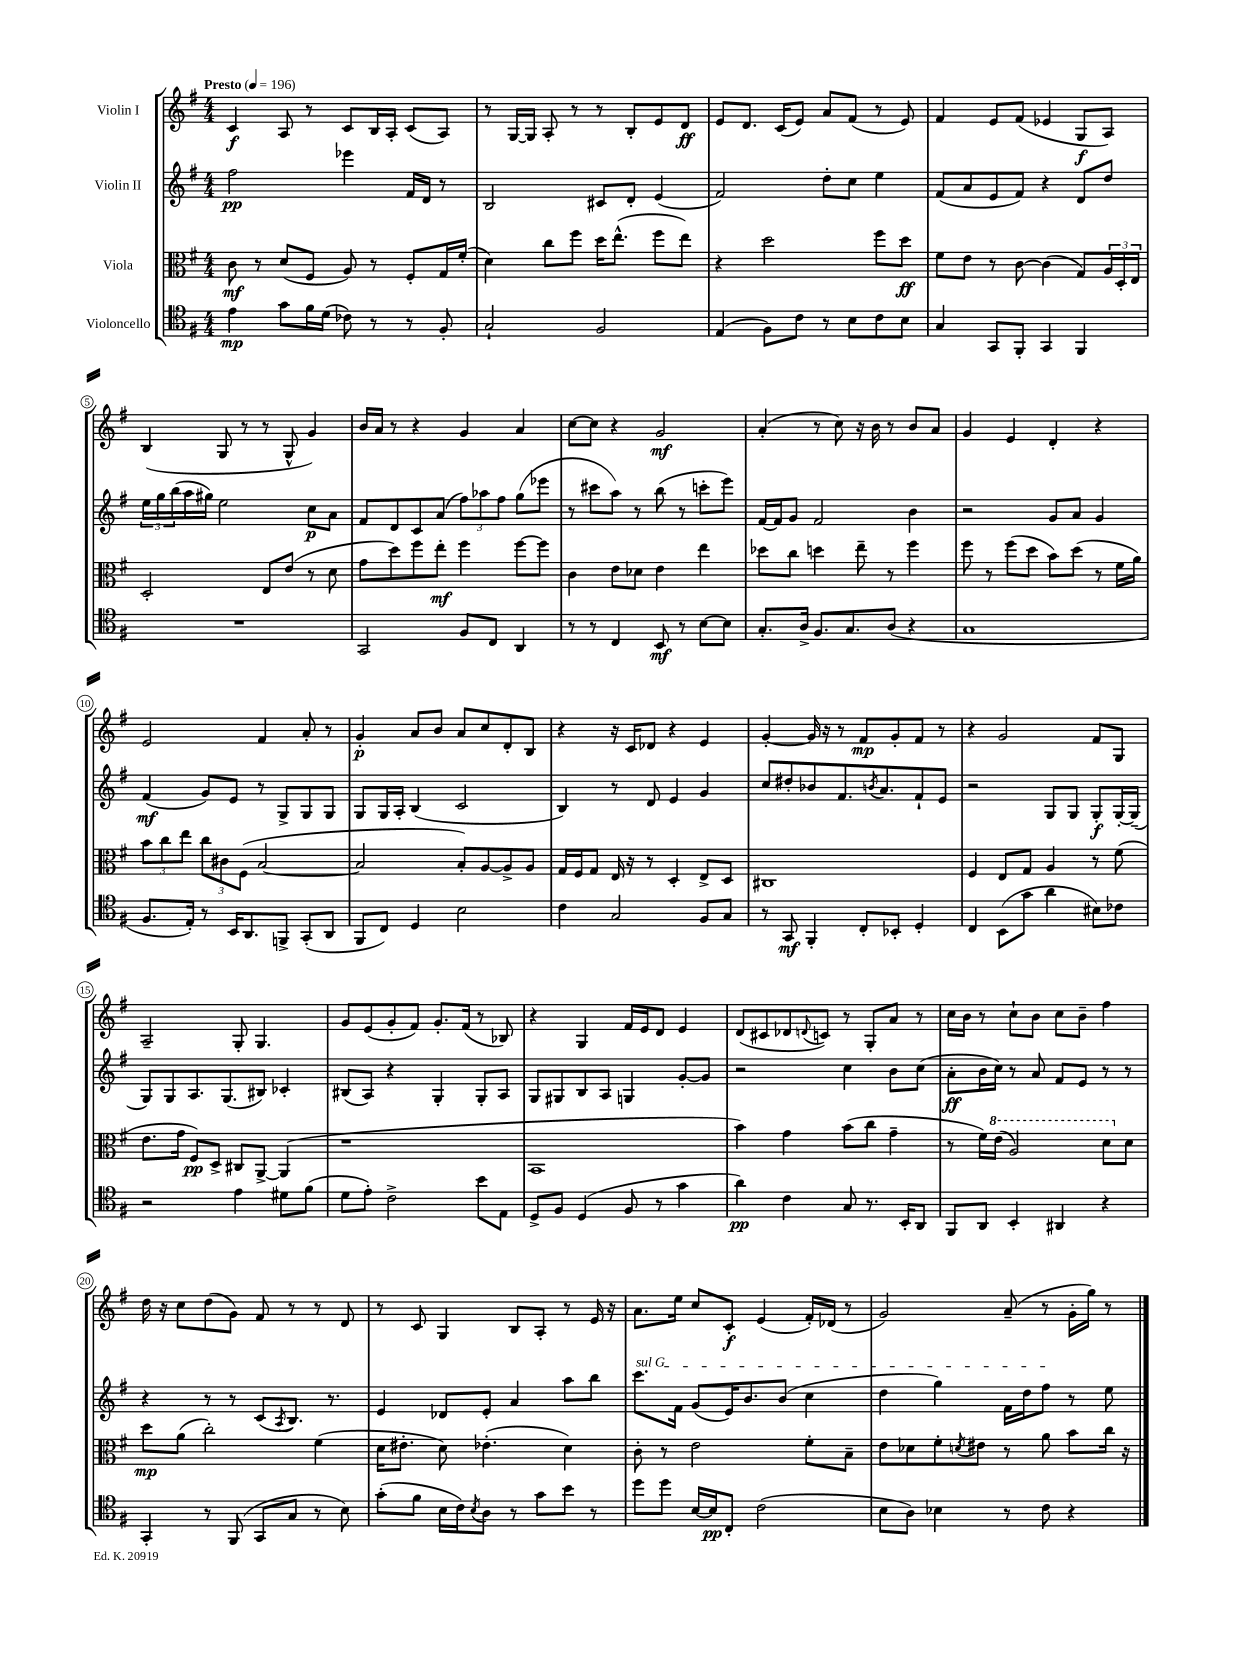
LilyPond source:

<<
\new StaffGroup <<
\new Staff = "s0" \with { instrumentName = "Violin I" } {
    \clef treble \key g \major \numericTimeSignature \time 4/4 \tempo "Presto" 4 = 196
    c'4\f a8 r8 c'8 b16 a16-. c'8( a8) |
    r8 g16~ g16 a8-. r8 r8 b8-. e'8 d'8\ff |
    e'8 d'8. c'16( e'8) a'8 fis'8( r8 e'8) |
    fis'4 e'8 fis'8( ees'4 g8\f a8) |
    b4( g8 r8 r8 g8-^ g'4) |
    b'16 a'16 r8 r4 g'4 a'4 |
    c''8~ c''8 r4 g'2\mf |
    a'4-.( r8 c''8) r16 b'16 r8 b'8 a'8 |
    g'4 e'4 d'4-. r4 |
    e'2 fis'4 a'8-. r8 |
    g'4-.\p a'8 b'8 a'8 c''8 d'8-. b8 |
    r4 r16 c'16 des'8 r4 e'4 |
    g'4~-. g'16 r16 r8 fis'8\mp g'8-. fis'8 r8 |
    r4 g'2 fis'8 g8 |
    a2-- g8-. g4. |
    g'8 e'8( g'8-. fis'8) g'8.-. fis'16( r8 bes8) |
    r4 g4 fis'16 e'16 d'8 e'4 |
    d'8( cis'8 des'8 \appoggiatura { d'8 } c'8) r8 g8-. a'8 r8 |
    c''16 b'16 r8 c''8-! b'8 c''8 b'8-- fis''4 |
    d''16 r16 c''8 d''8( g'8) fis'8 r8 r8 d'8 |
    r8 c'8 g4 b8 a8-. r8 e'16 r16 |
    a'8. e''16 c''8 c'8-.\f e'4( fis'16-.) des'16( r8 |
    g'2) a'8--( r8 g'16-. g''16) r8 \bar "|." |
}
\new Staff = "s1" \with { instrumentName = "Violin II" } {
    \clef treble \key g \major \numericTimeSignature \time 4/4
    fis''2\pp ees'''4 fis'16 d'16 r8 |
    b2 cis'8 d'8-. e'4( |
    fis'2) d''8-. c''8 e''4 |
    fis'8( a'8 e'8 fis'8) r4 d'8 d''8 |
    \tuplet 3/2 { e''16 g''16 b''16( } a''16 gis''16) e''2 c''8\p a'8 |
    fis'8 d'8 c'8 a'8( \tuplet 3/2 { fis''8) aes''8 fis''8 } g''8( ees'''8 |
    r8 cis'''8 a''8) r8 b''8( r8 c'''8-. e'''8) |
    fis'16~ fis'16 g'8 fis'2 b'4 |
    r2 g'8 a'8 g'4 |
    fis'4\mf( g'8) e'8 r8 g8-> g8 g8 |
    g8 g16 a16-. b4( c'2 |
    b4) r8 d'8 e'4 g'4 |
    c''8 dis''8-. bes'8 fis'8. \acciaccatura { b'8 } a'8. fis'8-! e'8 |
    r2 g8 g8 g8-.\f g16~-. g16--( |
    g8) g8 a8. g8.( bis8) ces'4-. |
    bis8( a8) r4 g4-. g8-. a8 |
    g8 gis8 b8 a8 g4 g'8~-. g'8 |
    r2 c''4 b'8 c''8( |
    a'8-.\ff b'16 c''16) r8 a'8 fis'8 e'8 r8 r8 |
    r4 r8 r8 c'8( \acciaccatura { a8 } b8.) r8. |
    e'4 des'8 e'8-. a'4 a''8 b''8 |
    \once \override TextSpanner.bound-details.left.text = \markup { \italic "sul G" } c'''8.\startTextSpan fis'16 g'8( e'16) b'8. b'8( c''4 |
    d''4 g''4) fis'16 d''16 fis''8\stopTextSpan r8 e''8 \bar "|." |
}
\new Staff = "s2" \with { instrumentName = "Viola" } {
    \clef alto \key g \major \numericTimeSignature \time 4/4
    c'8\mf r8 d'8( fis8 a8) r8 fis8-. g16 fis'16-.( |
    d'4) c''8 fis''8 d''16 e''8.-^( fis''8 e''8) |
    r4 d''2 fis''8 d''8\ff |
    fis'8 e'8 r8 c'8~ c'4( g8) \tuplet 3/2 { a16 d16-. e16 } |
    d2-. e8 e'8( r8 d'8 |
    g'8 d''8) fis''8 e''8-.\mf fis''4 fis''8~ fis''8 |
    c'4 e'8 des'8 e'4 e''4 |
    des''8 c''8 d''4 e''8-- r8 fis''4 |
    fis''8 r8 fis''8( d''8 b'8) d''8( r8 fis'16 a'16) |
    \tuplet 3/2 { b'8 c''8 e''8 } \tuplet 3/2 { c''8 cis'8 fis8( } b2~ |
    b2 b8-.) a8~ a8-> a8 |
    g16 fis16 g8 e16 r16 r8 d4-. e8-> d8 |
    cis1 |
    fis4 e8 g8 a4 r8 fis'8( |
    e'8. g'16 fis8\pp) d8-> cis8 a,8~-> a,4( |
    r1 |
    b,1 |
    b'4) g'4 b'8( c''8 g'4-- |
    r8 fis'16) \ottava #1 e''16( a'2) d''8 \ottava #0 d'8 |
    d''8\mp a'8( c''2-.) fis'4( |
    d'16 eis'8.-. d'8) ees'4.-.( d'4) |
    c'8-. r8 e'2 fis'8-. b8-- |
    e'8 des'8 fis'8-. \acciaccatura { d'8 } eis'8 r8 a'8 b'8 c''16 r16 \bar "|." |
}
\new Staff = "s3" \with { instrumentName = "Violoncello" } {
    \clef tenor \key g \major \numericTimeSignature \time 4/4
    e'4\mp g'8 fis'16 d'16( ces'8) r8 r8 fis8-. |
    g2-! fis2 |
    e4( fis8) c'8 r8 b8 c'8 b8 |
    g4 g,8 fis,8-. g,4 fis,4 |
    R1 |
    g,2 fis8 c8 a,4 |
    r8 r8 c4 b,8\mf r8 b8~ b8 |
    g8.-. a16-> fis8. g8. a8( r4 |
    g1 |
    fis8. e16-.) r8 b,16 a,8. f,8-> g,8-.( a,8 |
    fis,8 c8) d4 b2 |
    c'4 g2 fis8 g8 |
    r8 g,8\mf fis,4-. c8-. bes,8-. d4-. |
    c4 b,8( g'8 a'4 bis8) ces'8 |
    r2 e'4 dis'8 fis'8( |
    d'8 e'8-.) c'2-> b'8 e8 |
    d8-> fis8 d4( fis8 r8 g'4 |
    a'4\pp) c'4 g8 r8. b,16-. a,8 |
    fis,8 a,8 b,4-. ais,4 r4 |
    g,4-. r8 fis,8( g,8 g8 r8 b8) |
    g'8-.( fis'8 b16 c'16) \acciaccatura { b8 } a8 r8 g'8 b'8 r8 |
    d''8 d''8 b16~ b16\pp c8-. c'2( |
    b8 a8) bes4 r8 c'8 r4 \bar "|." |
}
>>
>>
\layout { \context { \Score \override BarNumber.stencil = #(make-stencil-circler 0.1 0.3 ly:text-interface::print) } }
